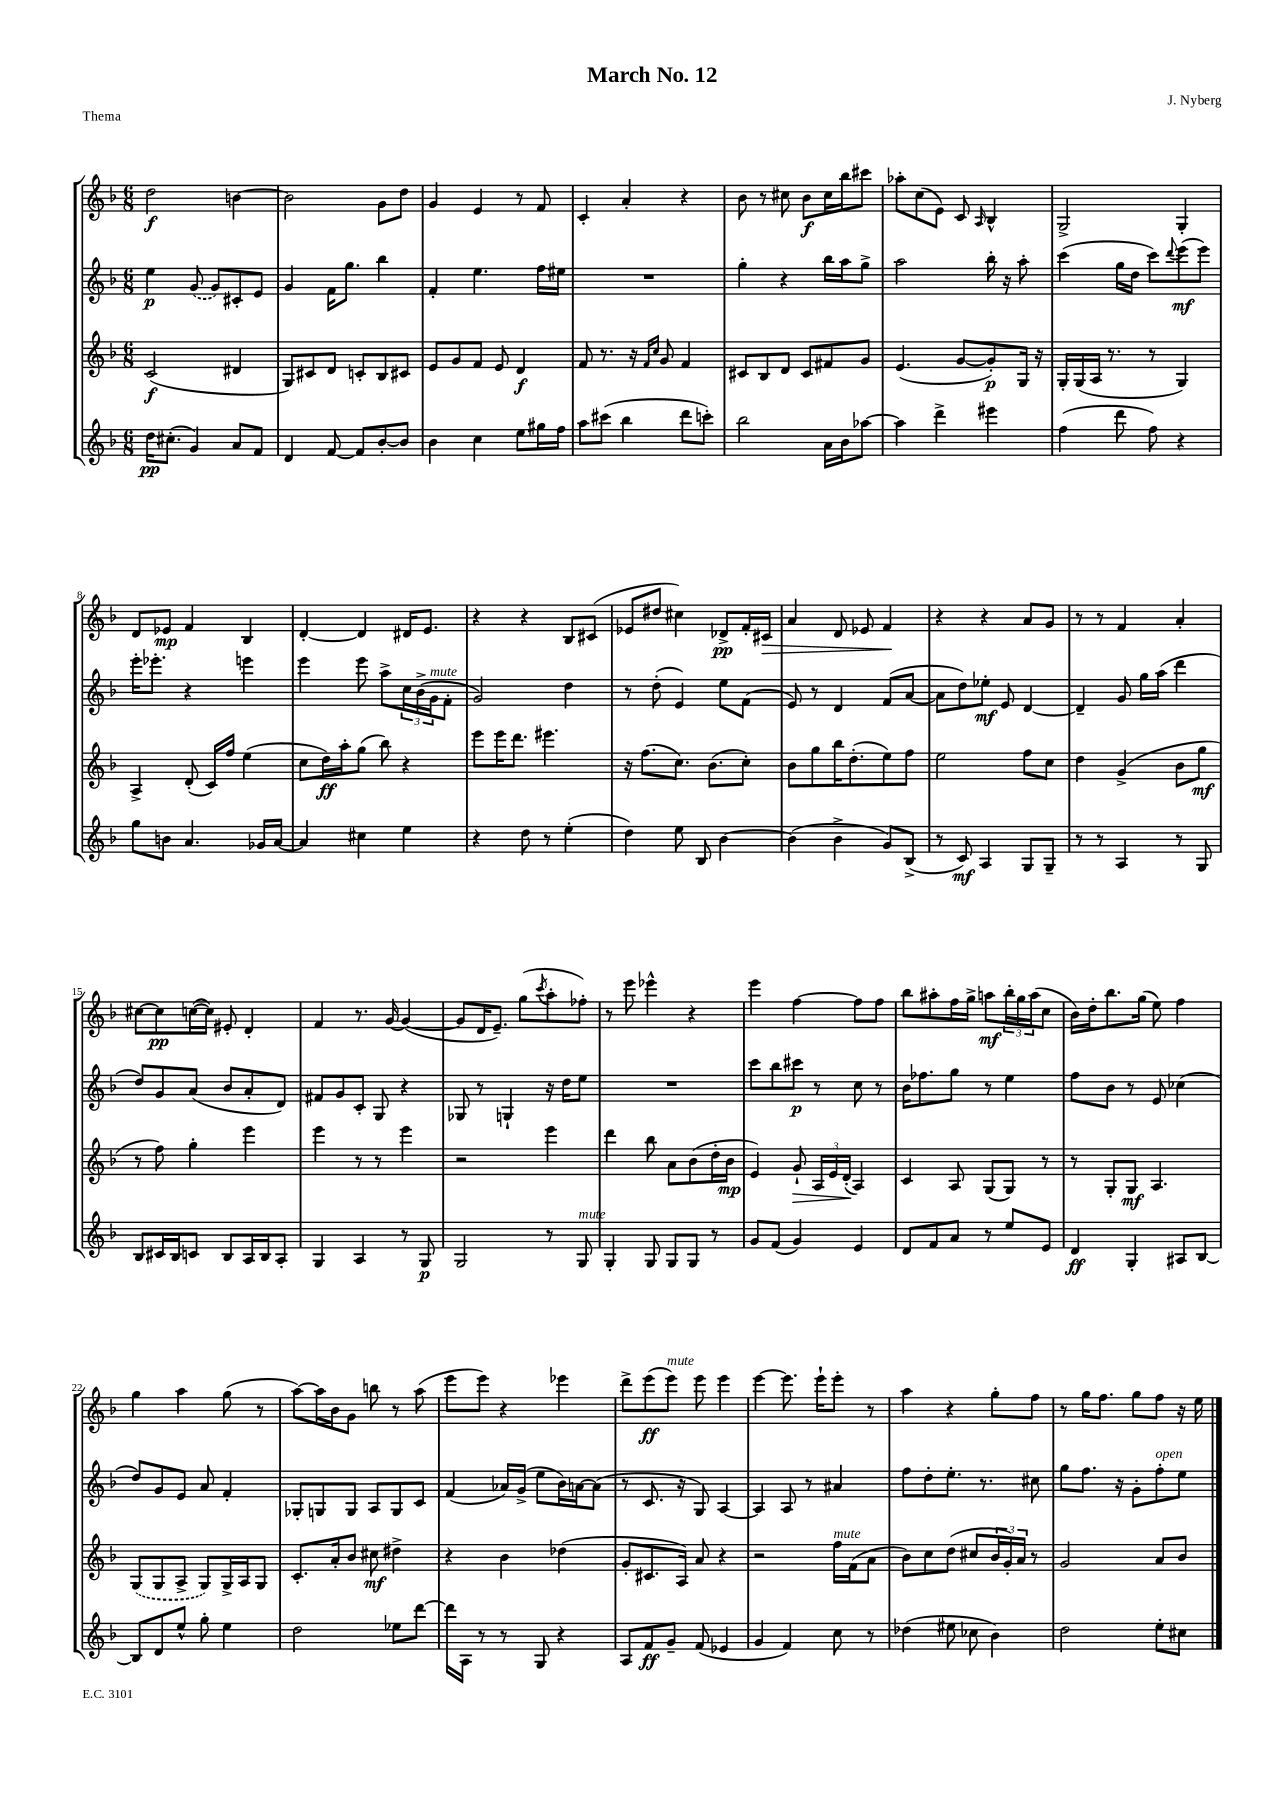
\header { title = "March No. 12" composer = "J. Nyberg" piece = "Thema" }
<<
\new StaffGroup <<
\new Staff = "s0" {
    \clef treble \key f \major \numericTimeSignature \time 6/8
    d''2\f b'4~ |
    b'2 g'8 d''8 |
    g'4 e'4 r8 f'8 |
    c'4-. a'4-. r4 |
    bes'8 r8 cis''8 bes'8\f cis''16 bes''16 cis'''8 |
    aes''8-. c''8( e'8) c'8 \grace { a16 } bes4-^ |
    g2-> g4-. |
    d'8 ees'8\mp f'4 bes4 |
    d'4~-. d'4 dis'16 e'8. |
    r4 r4 bes8 cis'8( |
    ees'8 dis''8 cis''4) des'8->\pp f'16-. cis'16\> |
    a'4 d'8 ees'8 f'4\! |
    r4 r4 a'8 g'8 |
    r8 r8 f'4 a'4-. |
    cis''8~ cis''8\pp c''16~( c''16) eis'8-. d'4-. |
    f'4 r8. g'16~ g'4~( |
    g'8 d'16 e'8.--) g''8( \acciaccatura { c'''8 } a''8-. fes''8-.) |
    r8 e'''8 ees'''4-^ r4 |
    e'''4 f''4~ f''8 f''8 |
    bes''8 ais''8-. f''16 g''16-> a''8\mf \tuplet 3/2 { bes''16-. g''16 a''16( } c''8 |
    bes'16) d''16-. bes''8. g''16( e''8) f''4 |
    g''4 a''4 g''8( r8 |
    a''8~) a''16 bes'16 g'8 b''8 r8 a''8( |
    e'''8 e'''8) r4 ees'''4 |
    d'''8-> e'''8\ff( e'''8^\markup { \italic "mute" }) e'''8 e'''4 |
    e'''4~ e'''8. e'''16-! e'''8-. r8 |
    a''4 r4 g''8-. f''8 |
    r8 g''16 f''8. g''8 f''8 r16 e''16 \bar "|." |
}
\new Staff = "s1" {
    \clef treble \key f \major \numericTimeSignature \time 6/8
    e''4\p \once \slurDashed g'8( g'8) cis'8-. e'8 |
    g'4 f'16 g''8. bes''4 |
    f'4-. e''4. f''16 eis''16 |
    R2. |
    g''4-. r4 bes''16 a''16 g''8-> |
    a''2 bes''16-. r16 a''8-. |
    c'''4( g''16 d''16 c'''8) \appoggiatura { d'''8 } e'''8\mf( e'''8) |
    e'''16-. ees'''8.-. r4 e'''4 |
    e'''4 e'''8 a''8-> \tuplet 3/2 { c''16 bes'16->( g'16^\markup { \italic "mute" } } f'8-. |
    g'2) d''4 |
    r8 d''8-.( e'4) e''8 f'8( |
    e'8) r8 d'4 f'8( a'8~ |
    a'8 d''8) ees''8-.\mf e'8 d'4~ |
    d'4-- g'8 g''16 a''16( d'''4 |
    d''8) g'8 a'8( bes'8 a'8-. d'8) |
    fis'8 g'8 c'8-. g8 r4 |
    ges8 r8 g4-! r16 d''16 e''8 |
    R2. |
    c'''8 bes''8 cis'''8\p r8 c''8 r8 |
    bes'16 fes''8. g''8 r8 e''4 |
    f''8 bes'8 r8 e'8 ces''4( |
    d''8) g'8 e'8 a'8 f'4-. |
    ges8-. g8 g8 a8 g8 c'8 |
    f'4( aes'16) g'16->( e''8 bes'16) a'16~ a'8( |
    r8 c'8. r16 g8) a4~ |
    a4 a8 r8 ais'4 |
    f''8 d''8-. e''8.-. r8. cis''8 |
    g''8 f''8. r16 g'8-. f''8-.^\markup { \italic "open" } e''8 \bar "|." |
}
\new Staff = "s2" {
    \clef treble \key f \major \numericTimeSignature \time 6/8
    c'2\f( dis'4 |
    g8) cis'8 d'8 c'8-. bes8 cis'8 |
    e'8 g'8 f'8 e'8 d'4\f |
    f'8 r8. r16 \grace { f'16 c''16 } g'8 f'4 |
    cis'8 bes8 d'8 cis'8 fis'8 g'8 |
    e'4.( g'8~ g'8-.\p) g16 r16 |
    g16-. g16( a16 r8. r8 g4) |
    a4-> d'8-.( c'16) f''16 e''4( |
    c''8 d''16\ff) a''16-. g''8( bes''8) r4 |
    e'''8 e'''16 d'''8. eis'''4. |
    r16 f''8.( c''8.) bes'8.( c''8-.) |
    bes'8 g''8 bes''16 d''8.-.( e''8) f''8 |
    e''2 f''8 c''8 |
    d''4 g'4->( bes'8 g''8\mf |
    r8 f''8) g''4-. e'''4 |
    e'''4 r8 r8 e'''4 |
    r2 e'''4 |
    d'''4 bes''8 a'8 bes'8( d''16-. bes'16\mp |
    e'4) g'8-!\> \tuplet 3/2 { a16 e'16 d'16-.\!( } a4) |
    c'4 a8 g8( g8) r8 |
    r8 g8-. g8\mf a4. |
    \once \slurDashed g8( g8 a8-> g8) g16-> a16 g8 |
    c'8.-. a'16-. bes'8 cis''8\mf dis''4-> |
    r4 bes'4 des''4( |
    g'8-. cis'8. a16) a'8 r4 |
    r2 f''16^\markup { \italic "mute" } f'16( a'8 |
    bes'8) c''8 d''8( cis''8 \tuplet 3/2 { bes'16 g'16-.) a'16 } r8 |
    g'2 a'8 bes'8 \bar "|." |
}
\new Staff = "s3" {
    \clef treble \key f \major \numericTimeSignature \time 6/8
    d''16\pp cis''8.-.( g'4) a'8 f'8 |
    d'4 f'8~ f'8 bes'8~-. bes'8 |
    bes'4 c''4 e''8 gis''16 f''16 |
    a''8 cis'''8( bes''4 d'''8 c'''8-.) |
    bes''2 a'16 bes'16 aes''8~ |
    aes''4 d'''4-> eis'''4 |
    f''4( d'''8 f''8) r4 |
    g''8 b'8 a'4. ges'16 a'16~ |
    a'4 cis''4 e''4 |
    r4 d''8 r8 e''4-.( |
    d''4) e''8 bes8 bes'4~ |
    bes'4( bes'4-> g'8) bes8->( |
    r8 c'8\mf) a4 g8 g8-- |
    r8 r8 a4 r8 g8 |
    bes8 cis'16 bes16 c'8 bes8 a16 bes16 a8-. |
    g4 a4 r8 g8\p |
    g2 r8 g8^\markup { \italic "mute" } |
    g4-. g8 g8 g8 r8 |
    g'8 f'8( g'4) e'4 |
    d'8 f'8 a'8 r8 e''8 e'8 |
    d'4\ff g4-. ais8 bes8~ |
    bes8 d'8 e''8-^ g''8-. e''4 |
    d''2 ees''8 d'''8~ |
    d'''16 a16 r8 r8 g8 r4 |
    a8 f'8\ff g'8-- f'8( ees'4 |
    g'4 f'4) c''8 r8 |
    des''4( eis''8 ces''8 bes'4) |
    d''2 e''8-. cis''8 \bar "|." |
}
>>
>>
